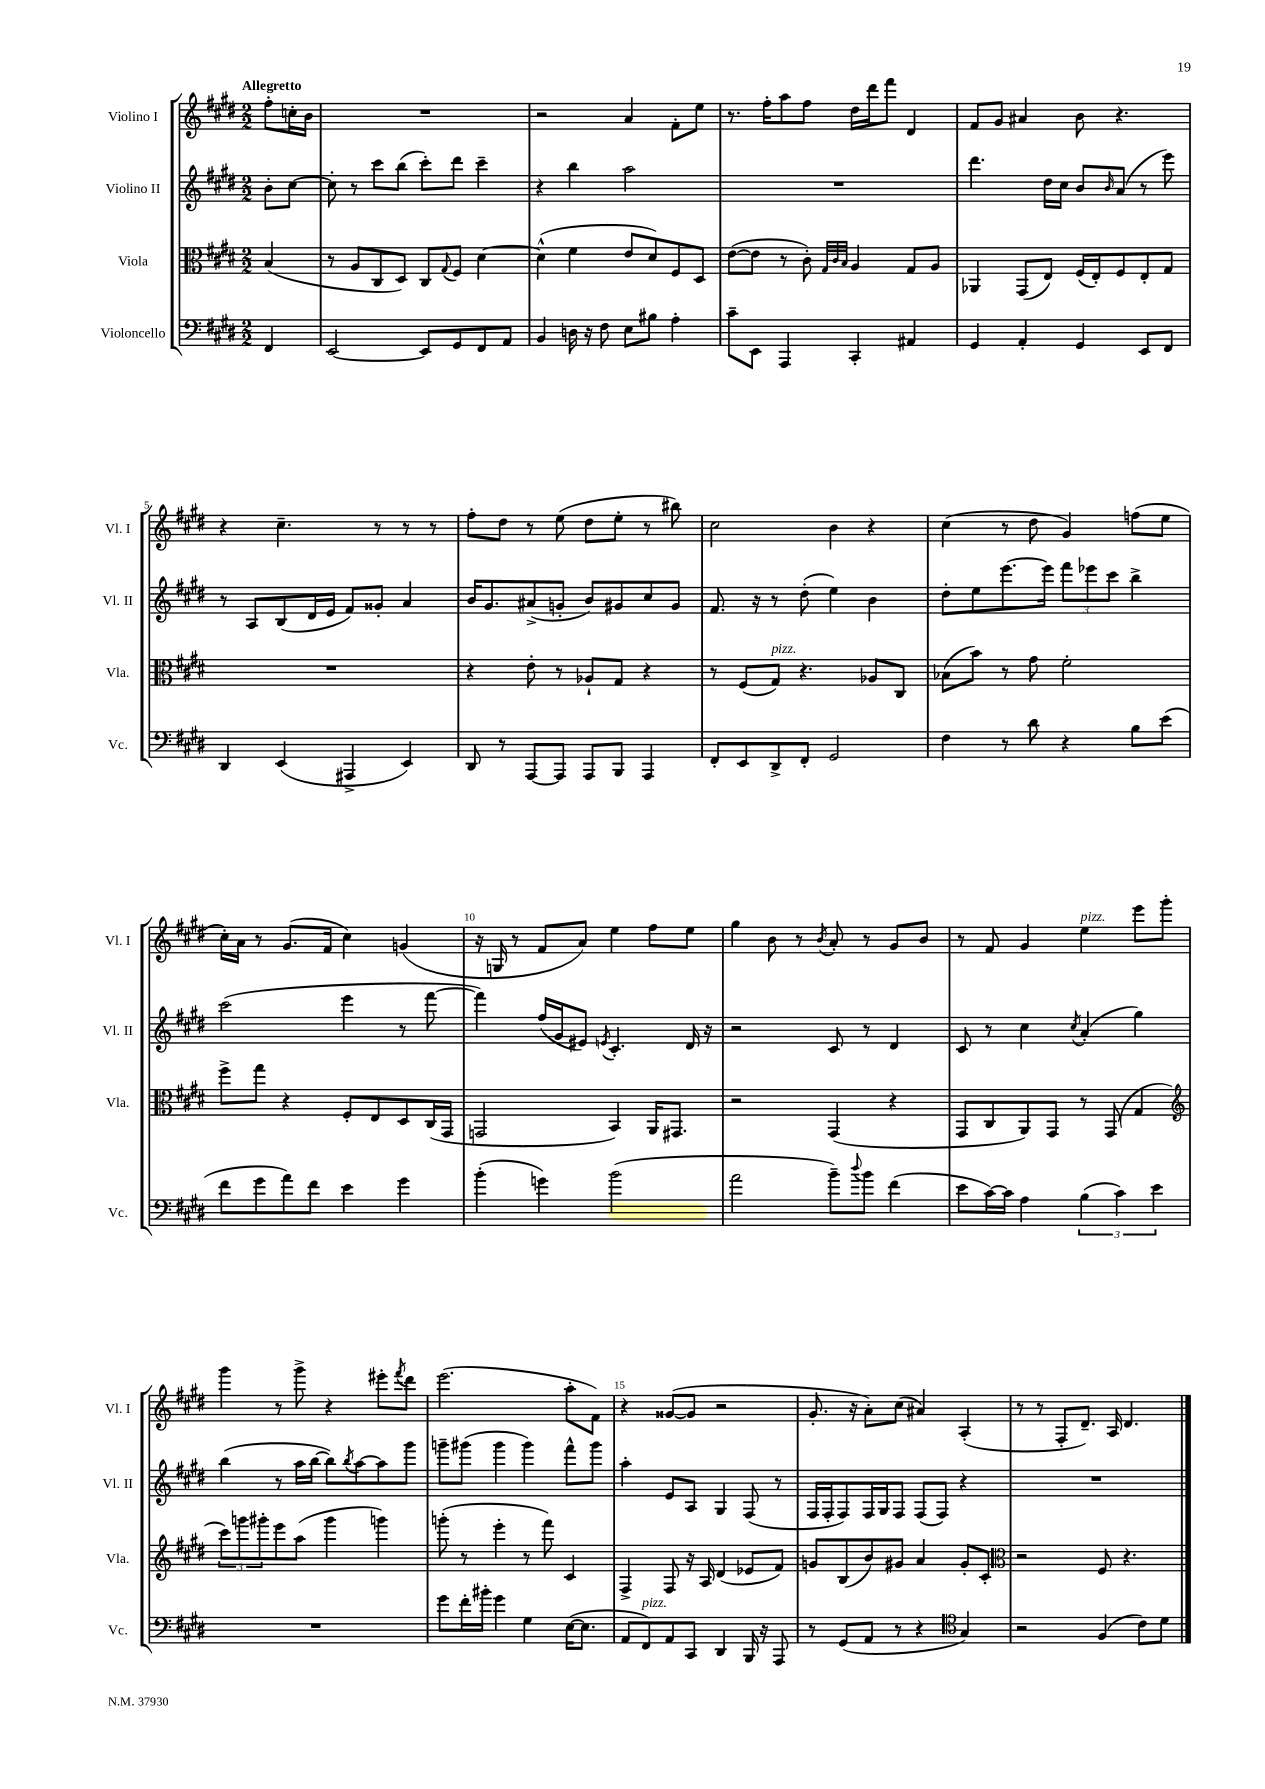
<<
\new StaffGroup <<
\new Staff = "s0" \with { instrumentName = "Violino I" shortInstrumentName = "Vl. I" } {
    \clef treble \key e \major \numericTimeSignature \time 2/2 \partial 4 \tempo "Allegretto"
    fis''8-. c''16-. b'16 |
    R1 |
    r2 a'4 fis'8-. e''8 |
    r8. fis''16-. a''8 fis''8 dis''16 dis'''16 fis'''8 dis'4 |
    fis'8 gis'8 ais'4 b'8 r4. |
    r4 cis''4.-- r8 r8 r8 |
    fis''8-. dis''8 r8 e''8( dis''8 e''8-. r8 bis''8) |
    cis''2 b'4 r4 |
    cis''4( r8 dis''8 gis'4) f''8( e''8 |
    cis''16-.) a'16 r8 gis'8.( fis'16 cis''4) g'4( |
    r16 g16 r8 fis'8 a'8) e''4 fis''8 e''8 |
    gis''4 b'8 r8 \acciaccatura { b'8 } a'8-. r8 gis'8 b'8 |
    r8 fis'8 gis'4 e''4^\markup { \italic "pizz." } e'''8 gis'''8-. |
    gis'''4 r8 gis'''8-> r4 eis'''8-. \acciaccatura { fis'''8 } dis'''8 |
    e'''2.( a''8-. fis'8) |
    r4 gisis'8~( gisis'8 r2 |
    gis'8.-. r16 a'8-.) cis''8( ais'4) a4-.( |
    r8 r8 fis8-. dis'8.--) a16 dis'4. \bar "|." |
}
\new Staff = "s1" \with { instrumentName = "Violino II" shortInstrumentName = "Vl. II" } {
    \clef treble \key e \major \numericTimeSignature \time 2/2 \partial 4
    b'8-. cis''8~ |
    cis''8-. r8 cis'''8 b''8( cis'''8-.) dis'''8 cis'''4-- |
    r4 b''4 a''2 |
    R1 |
    dis'''4. dis''16 cis''16 b'8 \grace { b'16 } a'8( r8 e'''8) |
    r8 a8 b8( dis'16 e'16 fis'8) gisis'8-. a'4 |
    b'16 gis'8. ais'8->( g'8-. b'8) gis'8 cis''8 gis'8 |
    fis'8. r16 r8 dis''8-.( e''4) b'4 |
    dis''8-. e''8 e'''8.~ e'''16 \tuplet 3/2 { fis'''8 ees'''8 cis'''8 } b''4-> |
    cis'''2( e'''4 r8 fis'''8~ |
    fis'''4) fis''16( gis'16 eis'8) \acciaccatura { e'8 } cis'4.-. dis'16 r16 |
    r2 cis'8 r8 dis'4 |
    cis'8 r8 cis''4 \acciaccatura { cis''8 } a'4-.( gis''4) |
    b''4( r8 a''16 b''16~ b''8) \acciaccatura { b''8 } a''8~ a''8 gis'''8 |
    g'''8-- gis'''8( gis'''4 gis'''4) fis'''8-^ gis'''8 |
    a''4-. e'8 a8 gis4 fis8( r8 |
    fis16 fis16-. fis8) fis16 gis16 fis8 fis8( fis8) r4 |
    R1 \bar "|." |
}
\new Staff = "s2" \with { instrumentName = "Viola" shortInstrumentName = "Vla." } {
    \clef alto \key e \major \numericTimeSignature \time 2/2 \partial 4
    b4( |
    r8 a8 cis8 dis8) cis8 \appoggiatura { gis8 } fis8 dis'4~ |
    dis'4-^( fis'4 e'8 dis'8) fis8 dis8 |
    e'8~( e'8 r8 cis'8-.) \grace { gis32 cis'32 b32 } a4 gis8 a8 |
    aes,4 gis,8( e8) fis16( e16-.) fis8 e8-. gis8 |
    R1 |
    r4 e'8-. r8 aes8-! gis8 r4 |
    r8 fis8( gis8^\markup { \italic "pizz." }) r4. aes8 cis8 |
    bes8( b'8) r8 gis'8 fis'2-. |
    fis''8-> gis''8 r4 fis8-. e8 dis8 cis16( gis,16 |
    g,2 b,4) a,16 gis,8. |
    r2 gis,4( r4 |
    gis,8 cis8 a,8) gis,8 r8 gis,8( gis4 |
    \clef treble \tuplet 3/2 { cis'''8) g'''8 gis'''8-. } e'''8 a''8( gis'''4 g'''4) |
    g'''8-.( r8 e'''4-. r8 fis'''8) cis'4 |
    fis4-> fis8 r16 a16 dis'4( ees'8 fis'8) |
    g'8 b8( b'8) gis'8 a'4 gis'8-. cis'8-. |
    \clef alto r2 fis8 r4. \bar "|." |
}
\new Staff = "s3" \with { instrumentName = "Violoncello" shortInstrumentName = "Vc." } {
    \clef bass \key e \major \numericTimeSignature \time 2/2 \partial 4
    fis,4 |
    e,2~ e,8 gis,8 fis,8 a,8 |
    b,4 d16 r16 fis8 e8 bis8 a4-. |
    cis'8-- e,8 a,,4 cis,4-. ais,4 |
    gis,4 a,4-. gis,4 e,8 fis,8 |
    dis,4 e,4( ais,,4-> e,4) |
    dis,8 r8 a,,8~ a,,8 a,,8 b,,8 a,,4 |
    fis,8-. e,8 dis,8-> fis,8-. gis,2 |
    fis4 r8 dis'8 r4 b8 e'8( |
    fis'8 gis'8 a'8) fis'8 e'4 gis'4 |
    b'4-.( g'4) b'2( |
    a'2 b'8--) \appoggiatura { dis''8 } b'8 fis'4( |
    e'8 cis'16~) cis'16 a4 \tuplet 3/2 { b4( cis'4) e'4 } |
    R1 |
    gis'8 fis'16-. bis'16-. gis'4 gis4 e16~( e8. |
    a,8 fis,8^\markup { \italic "pizz." }) a,8 cis,8 dis,4 b,,16 r16 a,,8 |
    r8 gis,8( a,8 r8 r4 \clef tenor gis4) |
    r2 fis4( cis'8) dis'8 \bar "|." |
}
>>
>>
\layout { \context { \Score \override BarNumber.break-visibility = ##(#f #t #t) barNumberVisibility = #(every-nth-bar-number-visible 5) } }
